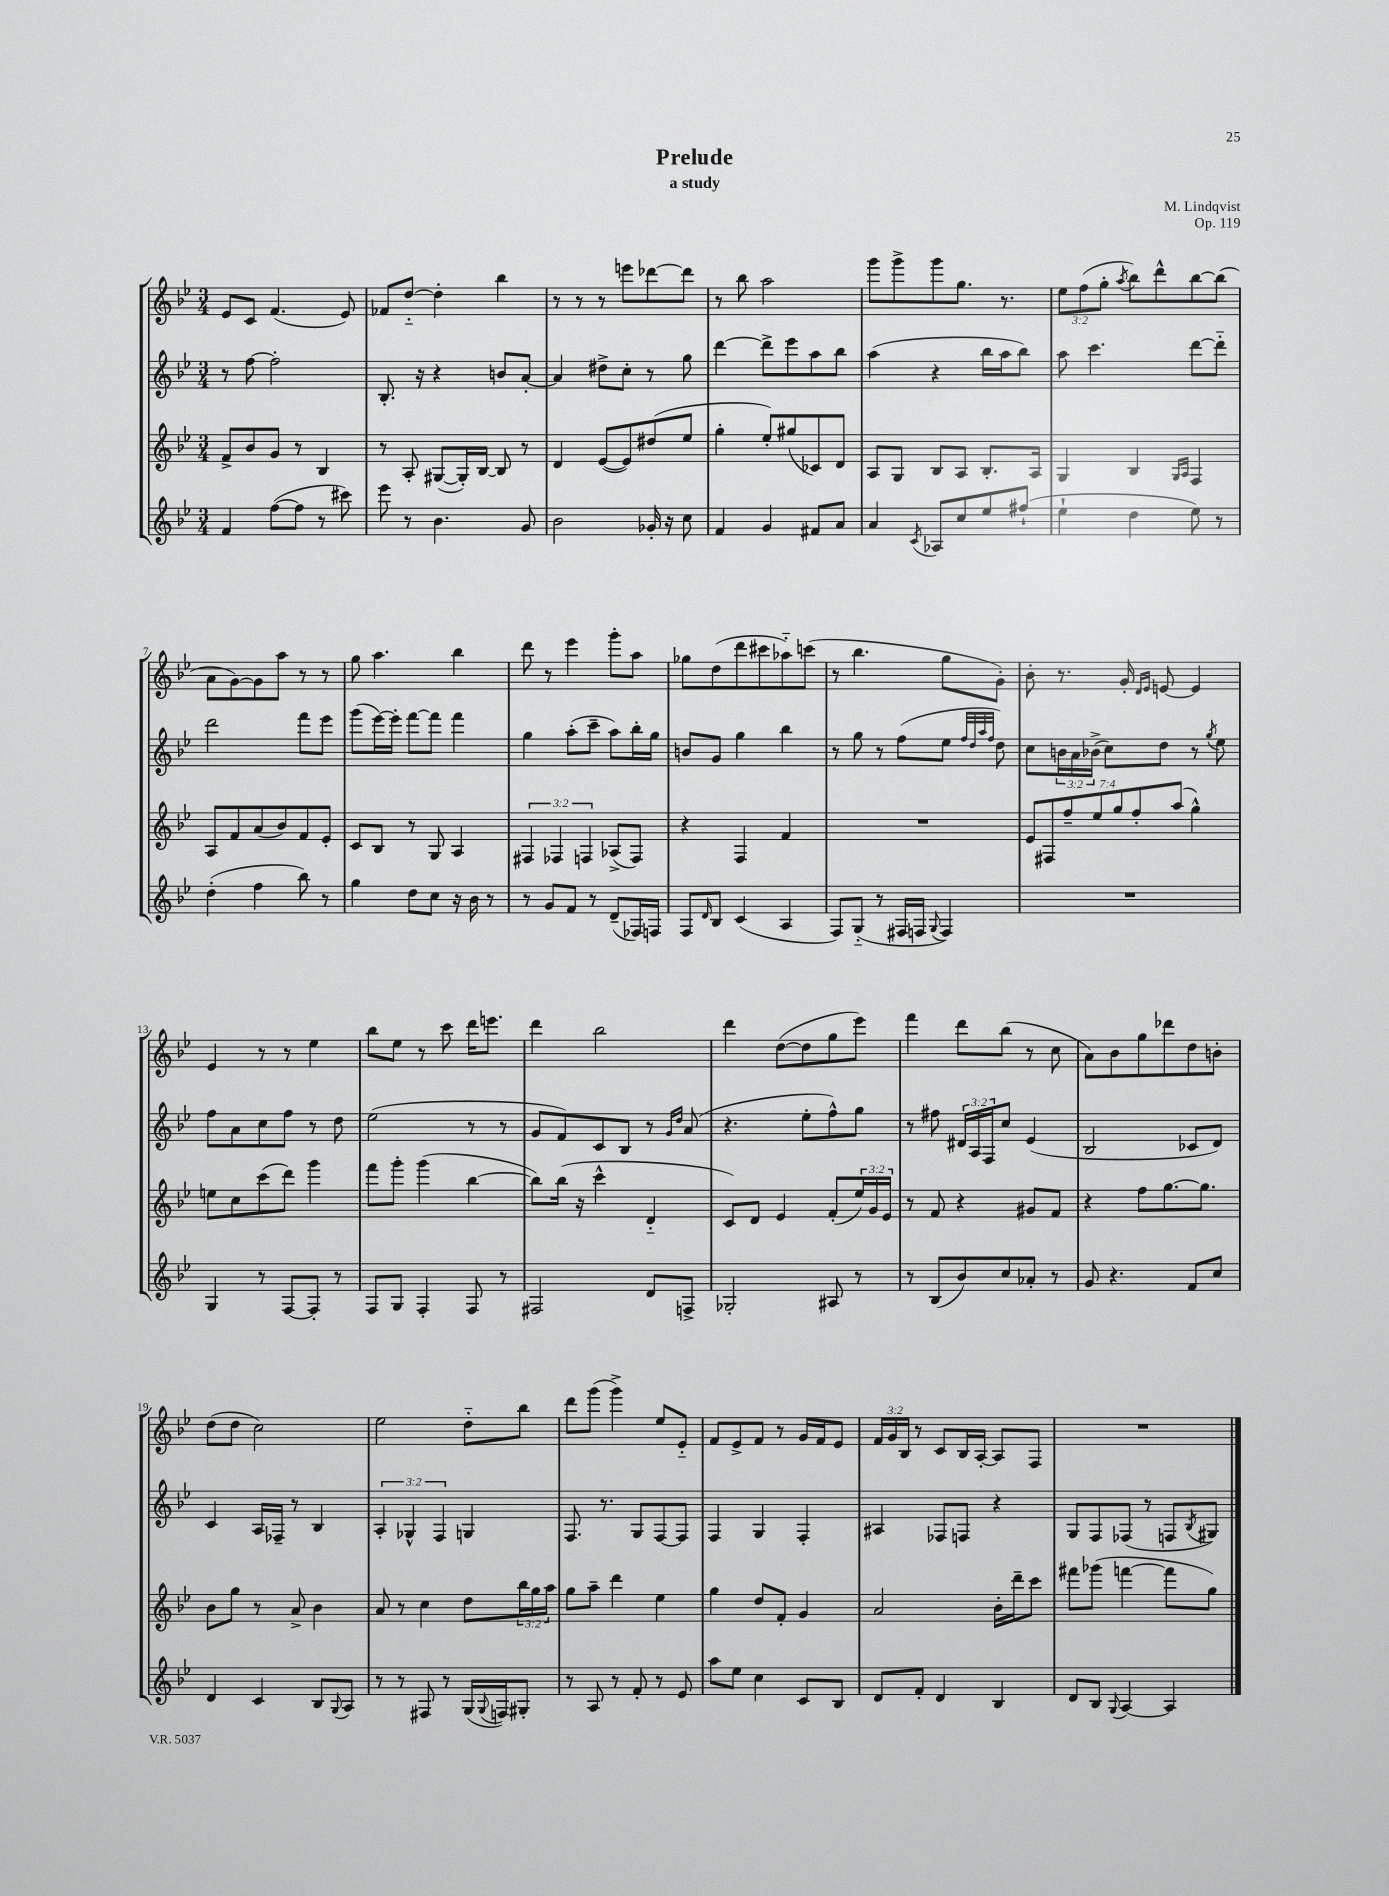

**kern	**kern	**kern	**kern
*staff4	*staff3	*staff2	*staff1
*clefG2	*clefG2	*clefG2	*clefG2
*k[b-e-]	*k[b-e-]	*k[b-e-]	*k[b-e-]
*M3/4	*M3/4	*M3/4	*M3/4
4f	8f^	8r	8e-
.	8b-	[8ff	8c
([8ff	8g	2ff']	(4.f
8ff]	8r	.	.
8r	4B-	.	.
8ccc#)	.	.	8e-)
=	=	=	=
8eee-	8r	8.B-'	8f-
8r	8A'	.	[8dd'~
.	.	16r	.
4.b-	([8G#	4r	4dd']
.	16G#'])	.	.
.	[16B-	.	.
.	8B-]	8b	4bb-
8g	8r	[8a'	.
=	=	=	=
2b-	4d	4a]	8r
.	.	.	8r
.	([8e-	8dd#^	8r
.	8e-])	8cc'	8eee
16g-'	(8dd#	8r	[8ddd-
16r	.	.	.
8cc	8ee-	8gg	8ddd-]
=	=	=	=
4f	4gg'	[4ddd	8r
.	.	.	8bb-
4g	8ee-')	8ddd^]	2aa
.	(8gg#	8eee-	.
8f#	8c-)	8aa	.
8a	8d	8bb-	.
=	=	=	=
4a	8A	(4aa	8ggg
.	8G	.	8ggg^
8qc	.	.	.
8A-	8B-	4r	8ggg
8cc	8A	.	8.gg
8ee-	8.B-'	16bb-	.
.	.	16aa	8.r
(8ff#`	.	8bb-)	.
.	16A	.	.
=	=	=	=
4ee-`	4G	8aa	12ee-
.	.	.	(12ff
.	.	4.ccc	.
.	.	.	12gg'
.	.	.	8qaa
4dd	4B-	.	8bb-)
.	.	.	8ddd^^
.	16qqG	.	.
.	16qqA	.	.
8ee-)	4F	[8ddd	[8bb-
8r	.	8ddd'~]	(8bb-]
=	=	=	=
(4dd'	8A	2ddd	8a
.	8f	.	[8g)
4ff	(8a	.	8g]
.	8b-)	.	8aa
8bb-)	8f	8fff	8r
8r	8e-'	8eee-	8r
=	=	=	=
4gg	8c	(8ggg	8gg
.	8B-	[16eee-)	4.aa
.	.	16eee-']	.
8dd	8r	[8fff	.
8cc	8G	8fff]	.
16r	4A	4fff	4bb-
16b-	.	.	.
8r	.	.	.
=	=	=	=
8r	6F#	4gg	8ddd
8g	.	.	8r
.	6F-	.	.
8f	.	(8aa'	4eee-
.	6F	.	.
8r	.	8ccc~	.
(8d~	(8A-^	8aa)	8ggg'
16F-)	8F)	16bb-'	8aa
16F	.	16gg	.
=	=	=	=
8F	4r	8b	8gg-
16qqd	.	.	.
8B-	.	8g	(8dd
(4c	4F	4gg	8ddd
.	.	.	8ccc#
4A	4f	4bb-	8aa-'~)
.	.	.	(8ccc
=	=	=	=
8F)	2.r	8r	8r
(8G'~	.	8gg	4.bb-
8r	.	8r	.
16F#	.	(8ff	.
16F	.	.	.
8qqG	.	.	.
4F)	.	8ee-	8gg
.	.	32qqff	.
.	.	32qqdd	.
.	.	32qqaa	.
.	.	32qqff	.
.	.	8dd)	8g')
=	=	=	=
2.r	14e-	8cc	8b-'
.	14F#	.	.
.	.	24b	8.r
.	14ff~	.	.
.	.	24a	.
.	.	(24b-^	.
.	14ee-	.	.
.	.	8cc)	.
.	14gg	.	.
.	.	.	16g'
.	14ff'	.	.
.	.	.	16qqd
.	.	.	16qqe-
.	.	8dd	[8e
.	(14aa	.	.
.	4gg^^)	8r	4e]
.	.	8qgg	.
.	.	8ee-	.
=	=	=	=
4G	8ee	8ff	4e-
.	8cc	8a	.
8r	(8ccc	8cc	8r
[8F	8ddd)	8ff	8r
8F']	4ggg	8r	4ee-
8r	.	8dd	.
=	=	=	=
8F	8fff	(2ee-	8bb-
8G	8ggg'	.	8ee-
4F'	(4ggg	.	8r
.	.	.	8ccc
8F	[4bb-	8r	16ddd
.	.	.	8.eee
8r	.	8r	.
=	=	=	=
2F#	8bb-])	8g	4ddd
.	(16bb-	8f)	.
.	16r	.	.
.	4ccc^^	8c	2bb-
.	.	8B-	.
8d	4d'~	8r	.
.	.	16qqg	.
.	.	16qqdd	.
8F^	.	(8a	.
=	=	=	=
2G-'	8c)	4.r	4ddd
.	8d	.	.
.	4e-	.	([8dd
.	.	8ee-'	8dd]
8A#	(8f'	8ff^^)	8gg
8r	24ee-)	8gg	8eee-)
.	24g	.	.
.	24e-	.	.
=	=	=	=
8r	8r	8r	4fff
(8B-	8f	8ff#	.
8b-)	4r	24d#	8ddd
.	.	24A	.
.	.	24F	.
8cc	.	8cc	(8bb-
8a-'	8g#	(4e-	8r
8r	8f	.	8cc
=	=	=	=
8g	4r	2B-	8a)
4.r	.	.	8b-
.	8ff	.	8gg
.	[8.gg	.	8ddd-
8f	.	8c-	8dd
.	8.gg]	.	.
8cc	.	8d)	8b'
=	=	=	=
4d	8b-	4c	(8dd
.	8gg	.	8dd
4c	8r	16A	2cc)
.	.	16F-~	.
.	8a^	8r	.
8B-	4b-	4B-	.
8qqG	.	.	.
8A	.	.	.
=	=	=	=
8r	8a	6A'	2ee-
8r	8r	.	.
.	.	6G-^^	.
8F#	4cc	.	.
.	.	6F	.
8r	.	.	.
(16G	8dd	4G	8dd'~
8qqG	.	.	.
16F)	.	.	.
8G#'	24bb-	.	8bb-
.	24gg	.	.
.	24aa	.	.
=	=	=	=
8r	8gg	8.F	8ddd
8A	8aa~	.	(8ggg
.	.	8.r	.
8r	4ddd	.	4ggg^)
8f'	.	8G	.
8r	4ee-	[8F	8ee-
8e-	.	8F]	8e-'~
=	=	=	=
8aa	4gg	4F	8f
8ee-	.	.	8e-^
4cc	8dd	4G	8f
.	8f'	.	8r
8c	4g	4F'	16g
.	.	.	16f
8B-	.	.	8e-
=	=	=	=
8d	2a	4A#	24f
.	.	.	24g
.	.	.	24B-
8f'	.	.	8r
4d	.	8F-	8c
.	.	8F	16B-
.	.	.	[16A'
4B-	16b-'	4r	8A]
.	16ddd~	.	.
.	8ccc	.	8F
=	=	=	=
8d	8fff#	8G	2.r
8B-	(8ggg-	8F	.
8qqG	.	.	.
[4A	[4fff	(8F-	.
.	.	8r	.
4A]	8fff]	8F	.
.	.	8qB-	.
.	8gg)	8G#)	.
==	==	==	==
*-	*-	*-	*-
